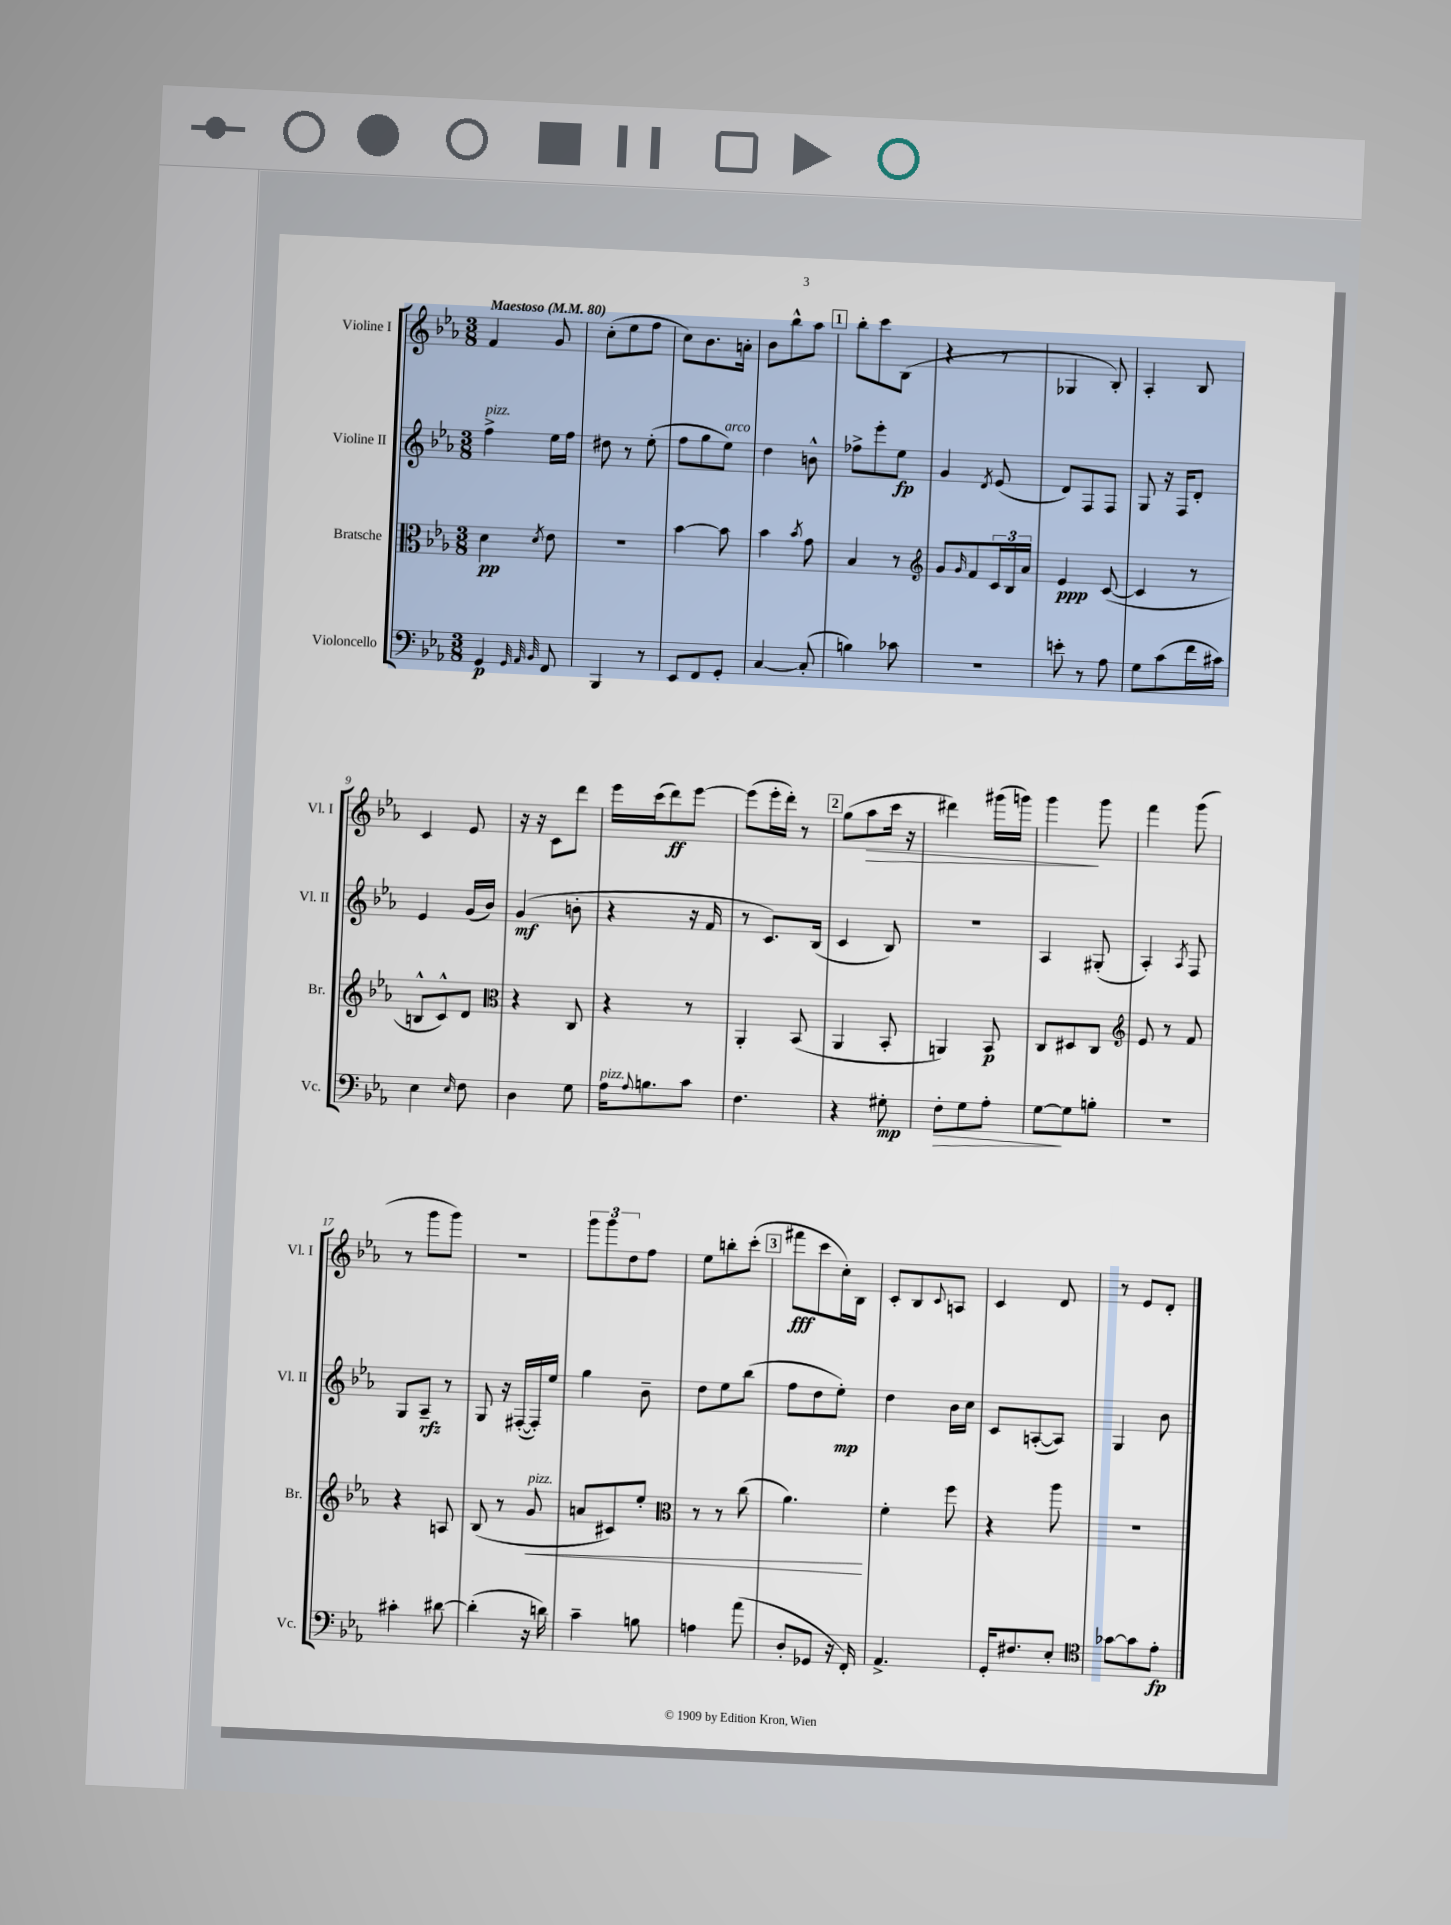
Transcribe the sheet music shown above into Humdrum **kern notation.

**kern	**dynam	**kern	**dynam	**kern	**dynam	**kern	**dynam
*part4	*part4	*part3	*part3	*part2	*part2	*part1	*part1
*staff4	*staff4	*staff3	*staff3	*staff2	*staff2	*staff1	*staff1
*I"Violoncello	*	*I"Bratsche	*	*I"Violine II	*	*I"Violine I	*
*I'Vc.	*	*I'Br.	*	*I'Vl. II	*	*I'Vl. I	*
*clefF4	*	*clefC3	*	*clefG2	*	*clefG2	*
*k[b-e-a-]	*	*k[b-e-a-]	*	*k[b-e-a-]	*	*k[b-e-a-]	*
*M3/8	*	*M3/8	*	*M3/8	*	*M3/8	*
*MM80	*	*MM80	*	*MM80	*	*MM80	*
=1	=1	=1	=1	=1	=1	=1	=1
!	!	!	!	!	!	!LO:TX:a:B:t=Maestoso	!
!	!	!	!	!LO:TX:a:i:t=pizz.	!	!	!
4GG/	p	4d\	pp	4ff^\	.	4f/	.
32qqGG/	.	.	.	.	.	.	.
32qqAA-/	.	.	.	.	.	.	.
32qqBB-/	.	8qd/	.	.	.	.	.
8FF/	.	8e-\	.	16ee-\LL	.	8g/	.
.	.	.	.	16ff\JJ	.	.	.
=2	=2	=2	=2	=2	=2	=2	=2
4BBB-/	.	4.r	.	8dd#X\	.	(8cc'\L	.
.	.	.	.	8r	.	8ee-\	.
8r	.	.	.	(8ee-'\	.	8ff\J	.
=3	=3	=3	=3	=3	=3	=3	=3
8EE-/L	.	[4b-\	.	8ff\L	.	8cc\L)	.
8FF/	.	.	.	8gg\	.	8.b-\	.
!	!	!	!	!LO:TX:a:i:t=arco	!	!	!
8GG'/J	.	8b-\]	.	8ee-\J)	.	.	.
.	.	.	.	.	.	16an'\Jk	.
=4	=4	=4	=4	=4	=4	=4	=4
[4C/	.	4b-\	.	4dd\	.	8b-\L	.
.	.	.	.	.	.	8bb-^^\	.
.	.	8qb-/	.	.	.	.	.
(8C'/]	.	8g\	.	8bn^^\	.	8aa-\J	.
!!LO:REH:place=s1:t=1
=5	=5	=5	=5	=5	=5	=5	=5
4Bn\)	.	4B-/	.	8ff-X^\L	.	8bb-'\L	.
.	.	.	.	8eee-'\	.	8ccc\	.
8c-X\	.	8r	.	8ee-\J	fp	(8B-\J	.
=6	=6	=6	=6	=6	=6	=6	=6
*	*	*clefG2	*	*	*	*	*
4.r	.	8g/L	.	4g/	.	4r	.
.	.	16qqg/	.	.	.	.	.
.	.	8f/	.	.	.	.	.
.	.	.	.	8qd/	.	.	.
.	.	24c/L	.	(8e-/	.	8r	.
.	.	24B-/	.	.	.	.	.
.	.	24a-/JJ	.	.	.	.	.
=7	=7	=7	=7	=7	=7	=7	=7
8en'\	.	4e-/	ppp	8d/L)	.	4G-X/	.
8r	.	.	.	8F/	.	.	.
8A-\	.	([8c/	.	8F/J	.	8B-'/)	.
=8	=8	=8	=8	=8	=8	=8	=8
8G\L	.	4c/]	.	8G/	.	4A-'/	.
(8c\	.	.	.	16r	.	.	.
.	.	.	.	16F/KL	.	.	.
16f\L	.	8r	.	8d'/J	.	8B-/	.
16c#X\JJ)	.	.	.	.	.	.	.
!!LO:LB:g=z
=9	=9	=9	=9	=9	=9	=9	=9
4E-\	.	8Bn^^/L	.	4e-/	.	4c/	.
.	.	8c^^/)	.	.	.	.	.
16qqE-/	.	.	.	.	.	.	.
8F\	.	8d/J	.	(16g/LL	.	8e-/	.
.	.	.	.	16b-/JJ)	.	.	.
=10	=10	=10	=10	=10	=10	=10	=10
*	*	*clefC3	*	*	*	*	*
4D\	.	4r	.	(4g/	mf	16r	.
.	.	.	.	.	.	16r	.
.	.	.	.	.	.	8c\L	.
8G\	.	8C/	.	8bn'\	.	8ddd\J	.
=11	=11	=11	=11	=11	=11	=11	=11
!LO:TX:a:i:t=pizz.	!	!	!	!	!	!	!
16A-\KL	.	4r	.	4r	.	16eee-\LL	.
8qqA-/	.	.	.	.	.	.	.
8.Bn\	.	.	.	.	.	(16ccc\J	.
.	.	.	.	.	.	8ddd\)	ff
8c\J	.	8r	.	16r	.	[8eee-\J	.
.	.	.	.	16f/	.	.	.
=12	=12	=12	=12	=12	=12	=12	=12
4.F\	.	4AA-'/	.	8r	.	(8eee-\L]	.
.	.	.	.	8.c/L)	.	16eee-'\L	.
.	.	.	.	.	.	16ddd'\JJ)	.
.	.	(8BB-/	.	.	.	8r	.
.	.	.	.	(16B-/Jk	.	.	.
!!LO:REH:place=s1:t=2
=13	=13	=13	=13	=13	=13	=13	=13
4r	.	4AA-/	.	4c/	.	(8gg\L	.
!	!	!	!	!	!	!	!LO:HP:b
.	.	.	.	.	.	8aa-\	>
8G#X'\	mp	8BB-'/	.	8B-/)	.	16ccc\Jk	.
.	.	.	.	.	.	16r	.
=14	=14	=14	=14	=14	=14	=14	=14
!	!LO:HP:b	!	!	!	!	!	!
8F'\L	>	4AAn/)	.	4.r	.	4ddd#X\)	.
8G\	.	.	.	.	.	.	.
8A-'\J	.	8BB-/	p	.	.	(16ggg#X\LL	.
.	.	.	.	.	.	16gggn\JJ)	.
=15	=15	=15	=15	=15	=15	=15	=15
[8G\L	.	8C/L	.	4A-/	.	4ggg\	.
8G\]	]	8D#X/	.	.	.	.	.
8Bn'\J	.	8C/J	.	(8G#X'/	.	8ggg\	]
=16	=16	=16	=16	=16	=16	=16	=16
*	*	*clefG2	*	*	*	*	*
4.r	.	8e-/	.	4A-'/)	.	4fff\	.
.	.	8r	.	.	.	.	.
.	.	.	.	8qA-/	.	.	.
.	.	8f/	.	8F/	.	(8ggg\	.
!!LO:LB:g=z
=17	=17	=17	=17	=17	=17	=17	=17
4c#X'\	.	4r	.	8G/L	.	8r	.
.	.	.	.	8A-~/J	rfz	8ggg\L	.
[8d#X\	.	8An/	.	8r	.	8ggg\J)	.
=18	=18	=18	=18	=18	=18	=18	=18
(4d#'\]	.	(8B-/	.	8G/	.	4.r	.
.	.	8r	.	16r	.	.	.
.	.	.	.	([16F#X'/LL	.	.	.
!	!	!LO:TX:a:i:t=pizz.	!	!	!	!	!
!	!	!	!LO:HP:b	!	!	!	!
16r	.	8g/	<	16F#'/])	.	.	.
16dn\)	.	.	.	16ee-/JJ	.	.	.
=19	=19	=19	=19	=19	=19	=19	=19
4c~\	.	8an/L	.	4gg\	.	12ggg\L	.
.	.	.	.	.	.	12ggg\	.
.	.	8c#X/)	.	.	.	.	.
.	.	.	.	.	.	12dd\	.
8Bn\	.	8ee-'/J	.	8b-~\	.	8ff\J	.
=20	=20	=20	=20	=20	=20	=20	=20
*	*	*clefC3	*	*	*	*	*
4An\	.	8r	.	8dd\L	.	8ee-\L	.
.	.	8r	.	8ee-\	.	8bbn'\	.
(8a-\	.	(8cc\	.	(8bb-\J	.	(8ccc'\J	.
!!LO:REH:place=s1:t=3
=21	=21	=21	=21	=21	=21	=21	=21
8D'/L	.	4.a-\)	.	8ff\L	.	8fff#X\L	fff
8GG-X/J	.	.	.	8dd\	.	8ccc\	.
16r	.	.	.	8ee-'\J)	mp	16cc'\L)	.
16FF'/)	.	.	.	.	.	16B-\JJ	.
.	.	.	[	.	.	.	.
=22	=22	=22	=22	=22	=22	=22	=22
4.AA-^/	.	4f'\	.	4dd\	.	8c'/L	.
.	.	.	.	.	.	8B-/	.
.	.	.	.	.	.	8qqc/	.
.	.	8ff\	.	16b-\LL	.	8An/J	.
.	.	.	.	16cc\JJ	.	.	.
=23	=23	=23	=23	=23	=23	=23	=23
16GG'/KL	.	4r	.	8c/L	.	4c/	.
8.F#X/	.	.	.	.	.	.	.
.	.	.	.	([8An'/	.	.	.
8E-'/J	.	8aa-\	.	8A/J])	.	8d/	.
=24	=24	=24	=24	=24	=24	=24	=24
*clefC4	*	*	*	*	*	*	*
[8g-X\L	.	4.r	.	4G/	.	8r	.
8g-\]	.	.	.	.	.	8e-/L	.
8e-'\J	fp	.	.	8b-\	.	8d'/J	.
==	==	==	==	==	==	==	==
*-	*-	*-	*-	*-	*-	*-	*-
